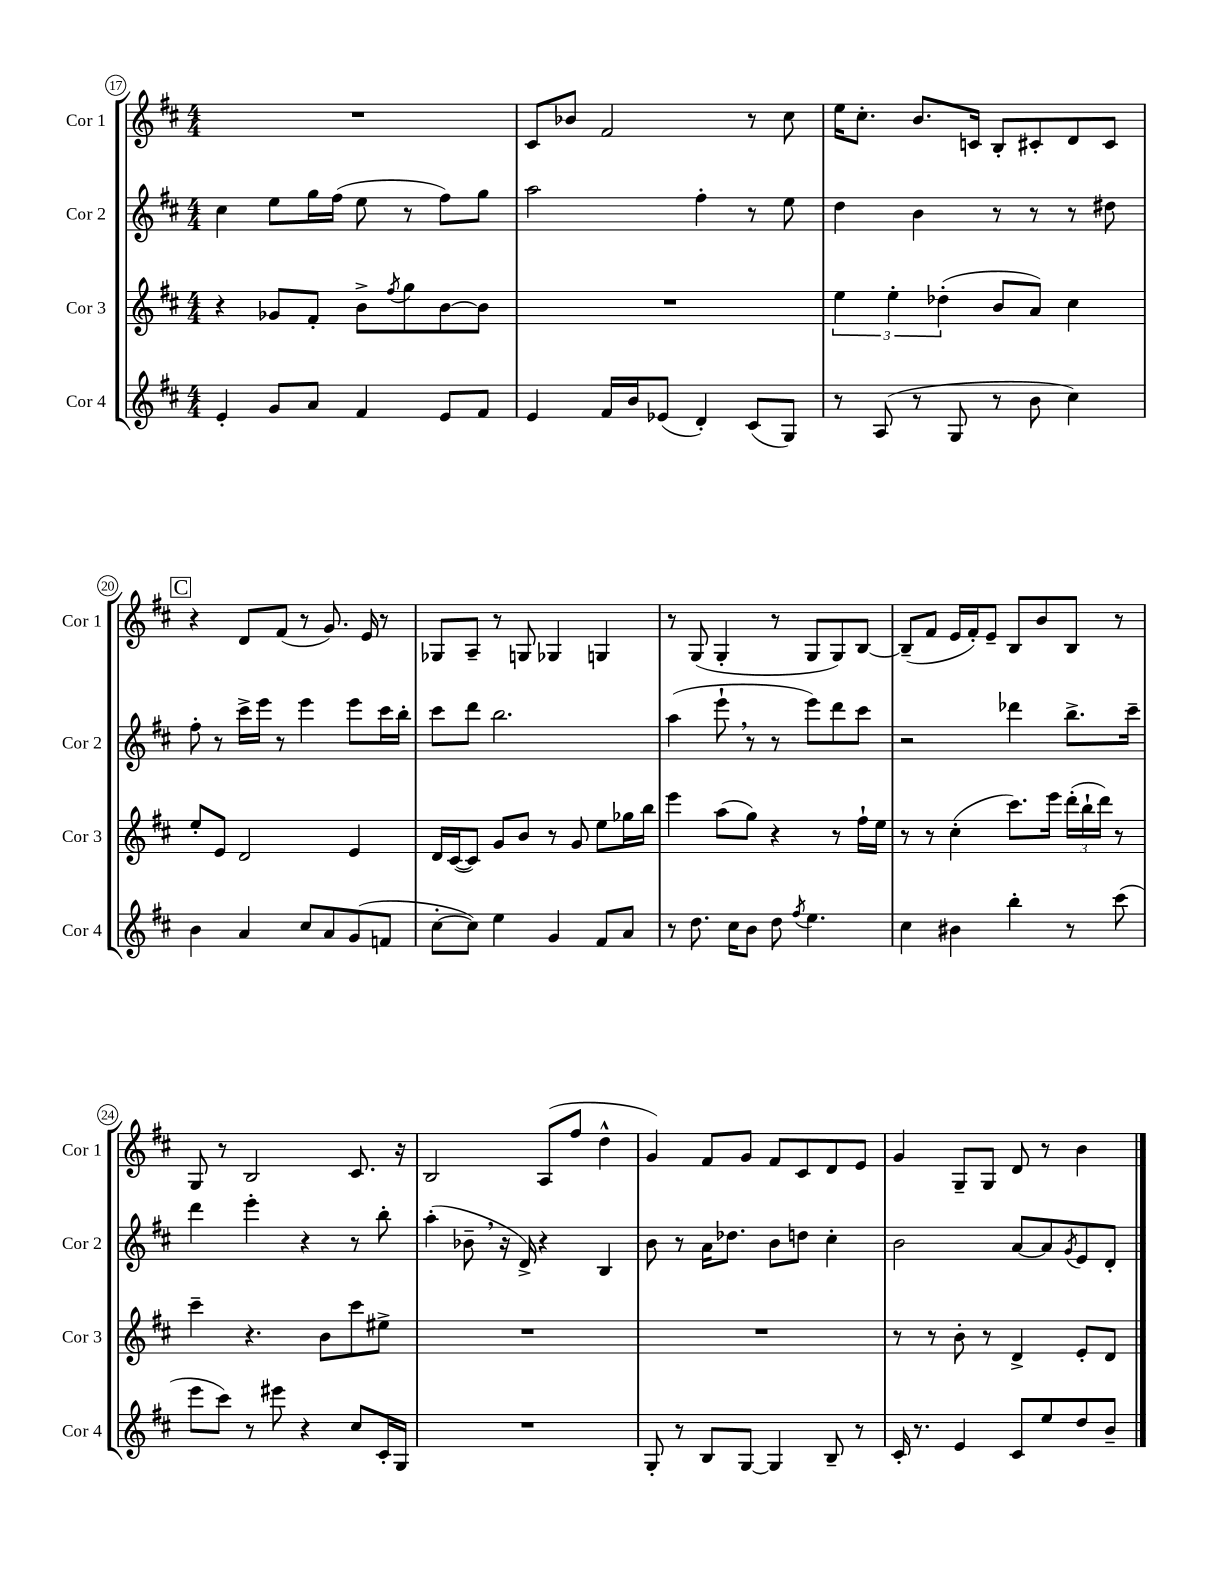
<<
\new StaffGroup <<
\new Staff = "s0" \with { instrumentName = "Cor 1" shortInstrumentName = "Cor 1" } {
    \clef treble \key d \major \numericTimeSignature \time 4/4
    R1 |
    cis'8 bes'8 fis'2 r8 cis''8 |
    e''16 cis''8.-. b'8. c'16 b8-. cis'8-. d'8 cis'8 |
    \mark \markup { \box "C" } r4 d'8 fis'8( r8 g'8.) e'16 r8 |
    ges8 a8-- r8 g8 ges4 g4 |
    r8 g8( g4-. r8 g8 g8) b8~ |
    b8--( fis'8 e'16 fis'16-.) e'8-- b8 b'8 b8 r8 |
    g8 r8 b2 cis'8. r16 |
    b2 a8( fis''8 d''4-^ |
    g'4) fis'8 g'8 fis'8 cis'8 d'8 e'8 |
    g'4 g8-- g8 d'8 r8 b'4 \bar "|." |
}
\new Staff = "s1" \with { instrumentName = "Cor 2" shortInstrumentName = "Cor 2" } {
    \clef treble \key d \major \numericTimeSignature \time 4/4
    cis''4 e''8 g''16 fis''16( e''8 r8 fis''8) g''8 |
    a''2 fis''4-. r8 e''8 |
    d''4 b'4 r8 r8 r8 dis''8 |
    \mark \markup { \box "C" } fis''8-. r8 cis'''16-> e'''16 r8 e'''4 e'''8 cis'''16 b''16-. |
    cis'''8 d'''8 b''2. |
    a''4( e'''8-! \breathe r8 r8 e'''8) d'''8 cis'''8 |
    r2 des'''4 b''8.-> cis'''16-- |
    d'''4 e'''4-. r4 r8 b''8-. |
    a''4-.( bes'8-- \breathe r16 d'16->) r4 b4 |
    b'8 r8 a'16 des''8. b'8 d''8 cis''4-. |
    b'2 a'8~ a'8 \acciaccatura { g'8 } e'8 d'8-. \bar "|." |
}
\new Staff = "s2" \with { instrumentName = "Cor 3" shortInstrumentName = "Cor 3" } {
    \clef treble \key d \major \numericTimeSignature \time 4/4
    r4 ges'8 fis'8-. b'8-> \acciaccatura { fis''8 } g''8 b'8~ b'8 |
    R1 |
    \tuplet 3/2 { e''4 e''4-. des''4-.( } b'8 a'8) cis''4 |
    \mark \markup { \box "C" } e''8-. e'8 d'2 e'4 |
    d'16 cis'16~( cis'8) g'8 b'8 r8 g'8 e''8 ges''16 b''16 |
    e'''4 a''8( g''8) r4 r8 fis''16-! e''16 |
    r8 r8 cis''4-.( cis'''8.) e'''16 \tuplet 3/2 { d'''16-.( b''16-! d'''16) } r8 |
    cis'''4-- r4. b'8 cis'''8 eis''8-> |
    R1 |
    R1 |
    r8 r8 b'8-. r8 d'4-> e'8-. d'8 \bar "|." |
}
\new Staff = "s3" \with { instrumentName = "Cor 4" shortInstrumentName = "Cor 4" } {
    \clef treble \key d \major \numericTimeSignature \time 4/4
    e'4-. g'8 a'8 fis'4 e'8 fis'8 |
    e'4 fis'16 b'16 ees'8( d'4-.) cis'8( g8) |
    r8 a8( r8 g8 r8 b'8 cis''4) |
    \mark \markup { \box "C" } b'4 a'4 cis''8 a'8 g'8( f'8 |
    cis''8~-. cis''8) e''4 g'4 fis'8 a'8 |
    r8 d''8. cis''16 b'8 d''8 \acciaccatura { fis''8 } e''4. |
    cis''4 bis'4 b''4-. r8 cis'''8( |
    e'''8 cis'''8) r8 eis'''8 r4 cis''8 cis'16-. g16 |
    R1 |
    g8-. r8 b8 g8~ g4 b8-- r8 |
    cis'16-. r8. e'4 cis'8 e''8 d''8 b'8-- \bar "|." |
}
>>
>>
\layout { \context { \Score currentBarNumber = #17 \override BarNumber.stencil = #(make-stencil-circler 0.1 0.3 ly:text-interface::print) } }
